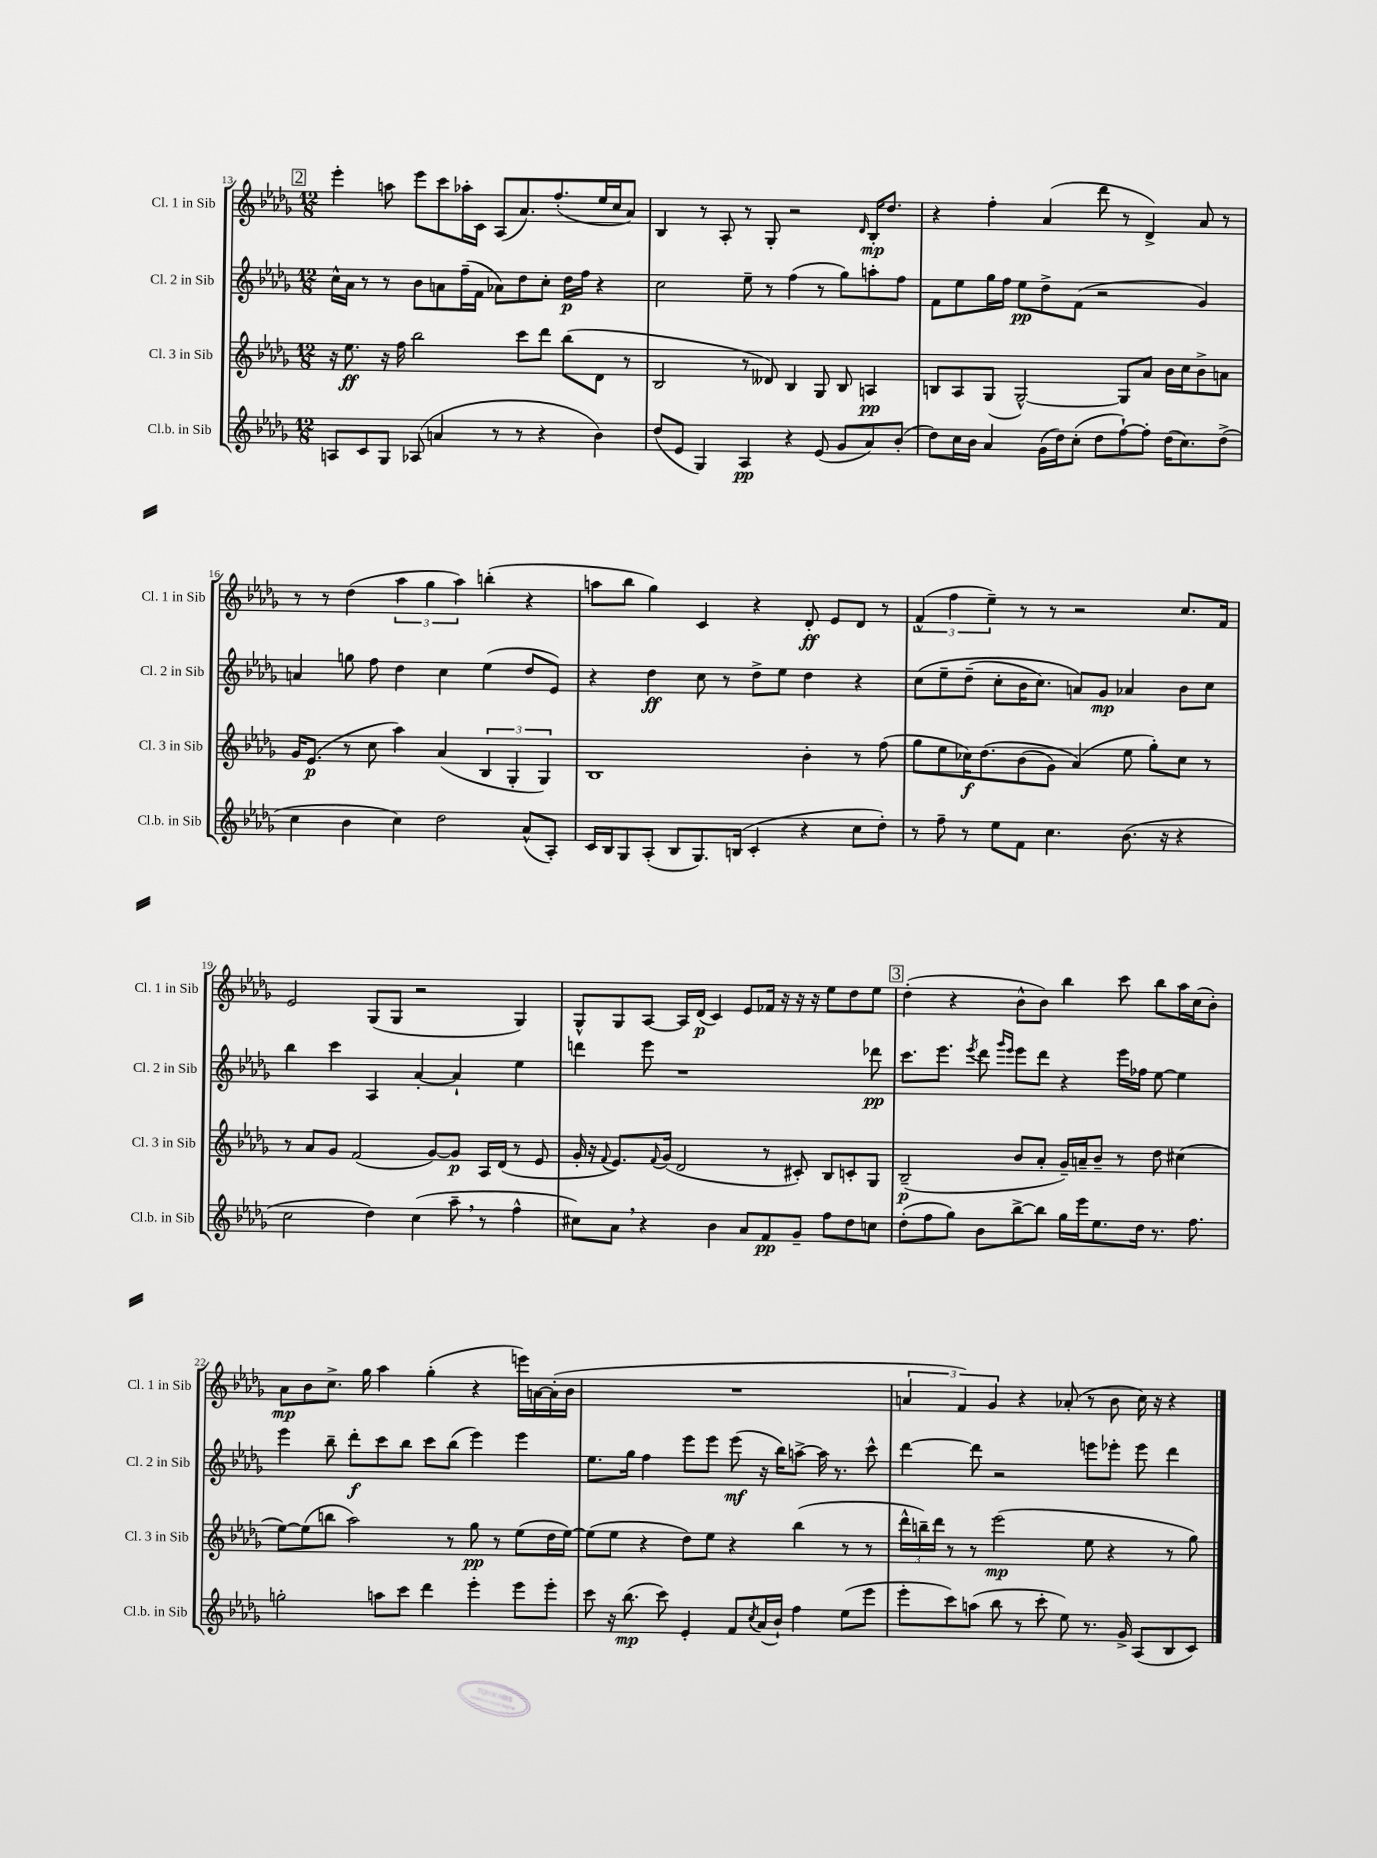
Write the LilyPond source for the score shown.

<<
\new StaffGroup <<
\new Staff = "s0" \with { instrumentName = "Cl. 1 in Sib" shortInstrumentName = "Cl. 1 in Sib" } {
    \clef treble \key des \major \numericTimeSignature \time 12/8
    \mark \markup { \box "2" } ees'''4-. a''8 ees'''8 c'''8 aes''16-. c'16 aes8( aes'8.) f''8.-.( ees''16 c''16 aes'8) |
    bes4 r8 aes8-. r8 ges8-. r2 \grace { des'16 } bes16-.\mp des''8. |
    r4 f''4-. aes'4( des'''8 r8 des'4->) aes'8 r8 |
    r8 r8 des''4( \tuplet 3/2 { aes''4 ges''4 aes''4) } b''4-.( r4 |
    a''8 bes''8 ges''4) c'4 r4 des'8-.\ff ees'8 des'8 r8 |
    \tuplet 3/2 { f'4-^( f''4 ees''4--) } r8 r8 r2 c''8. f'16 |
    ees'2 ges8( ges8 r2 ges4) |
    ges8-^ ges8 aes8~ aes16 des'16\p( c'4) ees'8 fes'16 r16 r16 r16 ees''8 des''8 ees''8 |
    \mark \markup { \box "3" } des''4-.( r4 bes'8-^ bes'8) bes''4 c'''8 bes''8 aes''16 c''16( bes'8-.) |
    aes'8\mp bes'8 c''8.-> ges''16 aes''4 ges''4-.( r4 e'''16) a'16~ a'16-.( bes'16 |
    R1. |
    \tuplet 3/2 { a'4 f'4) ges'4 } r4 aes'8-.( r8 bes'8 c''16) r16 r4 \bar "|." |
}
\new Staff = "s1" \with { instrumentName = "Cl. 2 in Sib" shortInstrumentName = "Cl. 2 in Sib" } {
    \clef treble \key des \major \numericTimeSignature \time 12/8
    \mark \markup { \box "2" } c''16-^ aes'16 r8 r8 bes'8 a'8 f''16--( f'16 aes'8) des''8 c''8-. des''16\p f''16 r4 |
    c''2 ees''8-- r8 f''4( r8 ges''8) a''8-. f''8 |
    f'8 ees''8 ges''16 f''16 ees''8\pp des''8-> f'8( r2 ges'4) |
    a'4 g''8 f''8 des''4 c''4 ees''4( des''8 ees'8) |
    r4 des''4\ff c''8 r8 des''8-> ees''8 des''4 r4 |
    c''8\( ees''8-- des''8--( c''8-. bes'16 c''8.) a'8\) ges'8\mp aes'4 bes'8 c''8 |
    bes''4 c'''4 aes4 aes'4~-. aes'4-! ees''4 |
    d'''4 ees'''8 r1 des'''8\pp |
    \mark \markup { \box "3" } c'''8. ees'''8. \acciaccatura { ees'''8 } des'''8 \grace { ges'''16 ees'''16 } ees'''8 des'''8 r4 ees'''16 fes''16 ees''8~ ees''4 |
    ees'''4 bes''8-- des'''8-.\f c'''8 bes''8 c'''8 bes''8( ees'''4) ees'''4 |
    ees''8. ges''16 f''4 ees'''8 ees'''8 ees'''8\mf( r16 bes''16) a''8~-> a''16 r8. c'''8-^ |
    des'''4~ des'''8 r2 e'''8 ees'''8-. ees'''8 des'''4 \bar "|." |
}
\new Staff = "s2" \with { instrumentName = "Cl. 3 in Sib" shortInstrumentName = "Cl. 3 in Sib" } {
    \clef treble \key des \major \numericTimeSignature \time 12/8
    \mark \markup { \box "2" } r16 ees''8.\ff r16 f''16 bes''2 c'''8 des'''8 bes''8( des'8 r8 |
    bes2 r8 deses'8) bes4 ges8 bes8 a4\pp |
    b8 aes8 ges8( ges2~-^) ges8 aes'8 bes'16 c''16 bes'8-> a'8 |
    ges'16 ees'8.\p( r8 c''8 aes''4) aes'4( \tuplet 3/2 { bes4 ges4-. ges4) } |
    bes1 bes'4-. r8 f''8( |
    ges''8 ees''8 ces''16\f) des''8.\( bes'8( ges'8) aes'4(\) ees''8 ges''8-.) ces''8 r8 |
    r8 aes'8 ges'8 f'2( ges'8~) ges'8\p aes16 des'16( r8 ees'8 |
    ges'16-. r16 \appoggiatura { f'8 } ees'8.) \appoggiatura { f'8 } ges'16( des'2 r8 cis'8-.) bes8 c'8-. ges8 |
    \mark \markup { \box "3" } bes2--\p( bes'8 aes'8-. ges'16--) a'16-- bes'8-- r8 des''8 cis''4( |
    ees''8~) ees''8( b''8 aes''2) r8 ges''8\pp r8 ees''8( des''16 ees''16~) |
    ees''8( ees''8 r4 des''8) ees''8 r4 bes''4( r8 r8 |
    \tuplet 3/2 { des'''16-^ b''16--) des'''16 } r8 r8 ees'''2\mp( ees''8 r4 r8 ges''8) \bar "|." |
}
\new Staff = "s3" \with { instrumentName = "Cl.b. in Sib" shortInstrumentName = "Cl.b. in Sib" } {
    \clef treble \key des \major \numericTimeSignature \time 12/8
    \mark \markup { \box "2" } a8 c'8 ges8 aes8( a'4 r8 r8 r4 bes'4) |
    des''8( ees'8 ges4) aes4\pp r4 ees'8( ges'8 aes'8) bes'8-.( |
    des''8) c''16 bes'16 aes'4 ges'16( des''16) c''8-.( des''8 f''8~-!) f''8-. des''16( c''8.) des''8->( |
    c''4 bes'4 c''4) des''2 aes'8-^( aes8-.) |
    c'16 bes16 ges8 aes8-.( bes8 ges8.) b16( c'4-. r4 c''8 des''8-.) |
    r8 f''8-- r8 ees''8 f'8 c''4. bes'8.( r16 r4 |
    c''2 des''4) c''4( aes''8-- \breathe r8 f''4-^ |
    cis''8) aes'8 \breathe r4 bes'4 aes'8 f'8\pp ges'8-- f''8 des''8 c''8 |
    \mark \markup { \box "3" } des''8-.( f''8 ges''8) bes'8 bes''8~-> bes''8 ges''16 ees'''16 ees''8. des''16 r8. f''8. |
    g''2-. a''8 c'''8 des'''4 ees'''4-. ees'''8 ees'''8-. |
    c'''8 r16 bes''8.\mp( c'''8) ees'4-. f'8 \acciaccatura { c''8 } aes'16( bes'16-!) f''4 ees''8( ees'''8 |
    ees'''8-. c'''8) a''8( bes''8 r8 c'''8-. ees''8) r8. ges'16-> aes8( bes8 c'8) \bar "|." |
}
>>
>>
\layout { \context { \Score currentBarNumber = #13 } }
